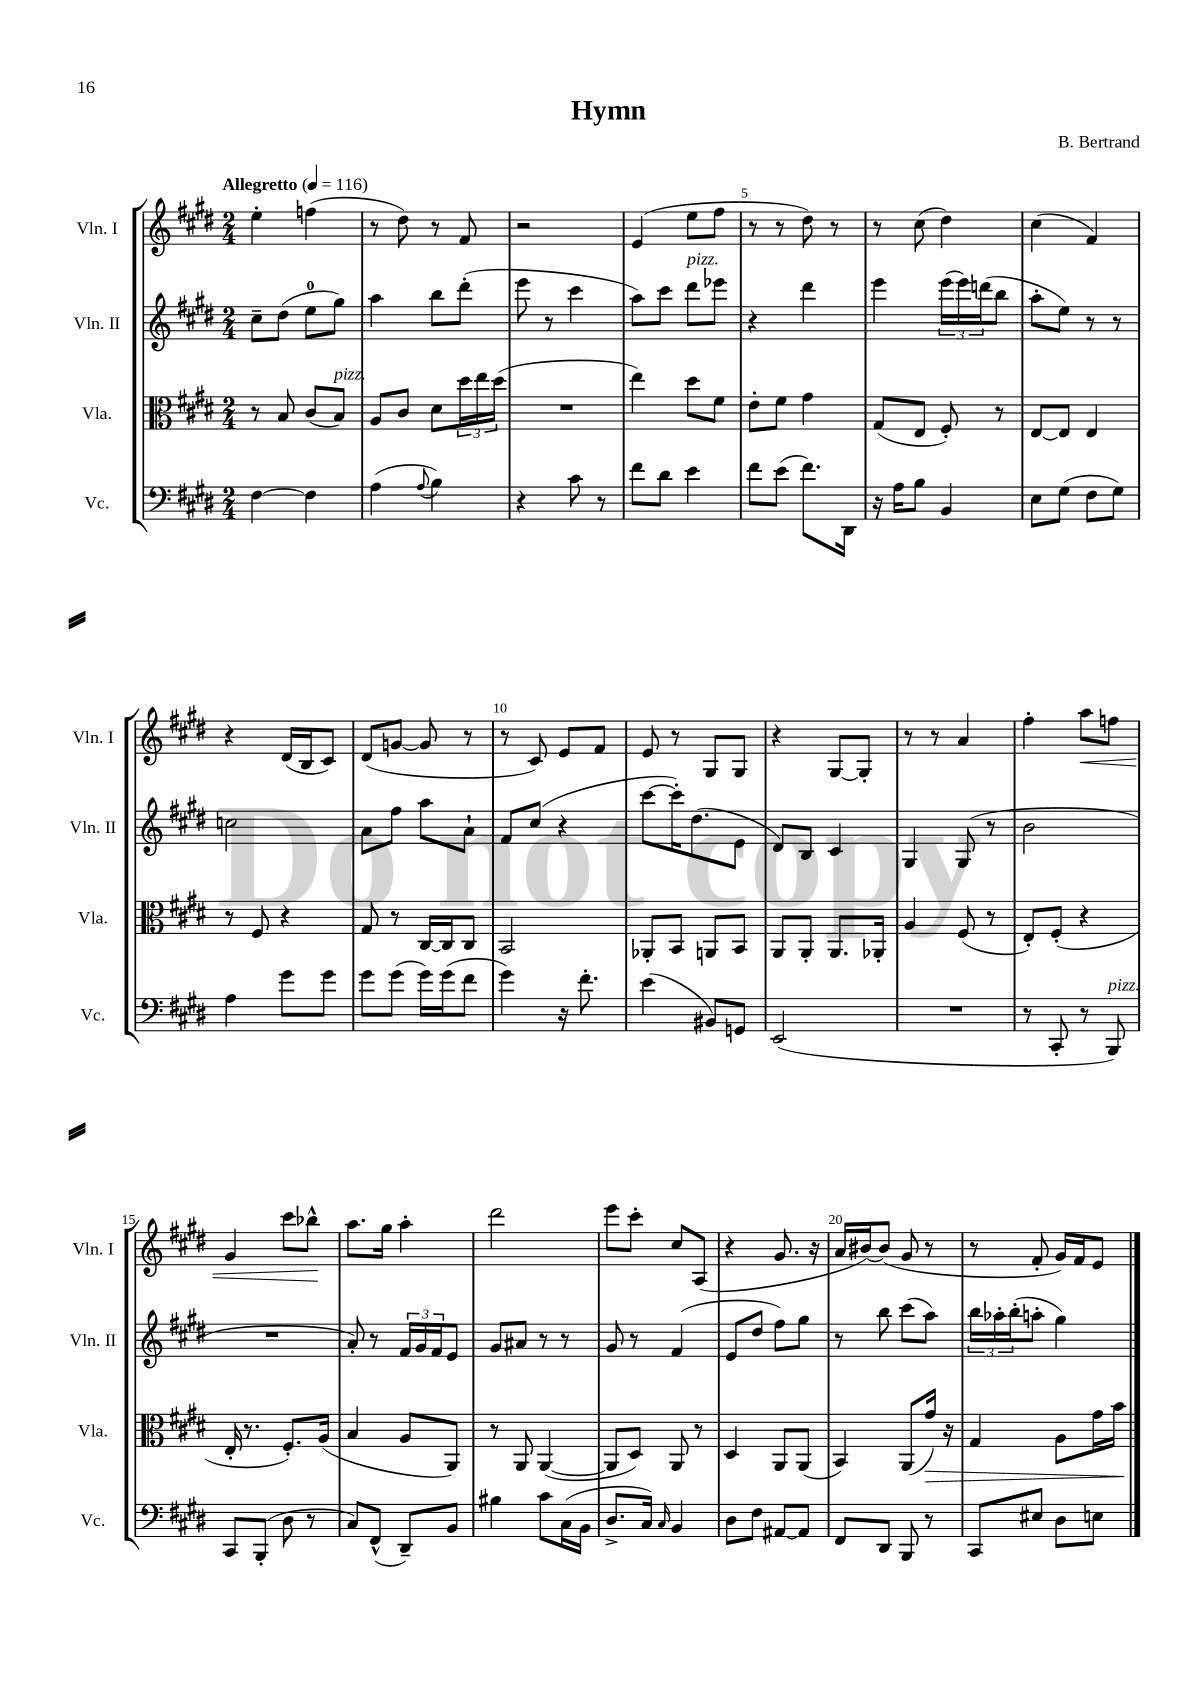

**kern	**kern	**kern	**kern
*staff4	*staff3	*staff2	*staff1
*clefF4	*clefC3	*clefG2	*clefG2
*k[f#c#g#d#]	*k[f#c#g#d#]	*k[f#c#g#d#]	*k[f#c#g#d#]
*M2/4	*M2/4	*M2/4	*M2/4
*MM116	*MM116	*MM116	*MM116
[4F#\	8r	8cc#~\L	4ee'\
.	8B/	(8dd#\J	.
4F#\]	(8c#/L	8ee\L	(4ff\
.	8B/J)	8gg#\J)	.
=	=	=	=
(4A\	8A/L	4aa\	8r
.	8c#/J	.	8dd#\)
8qqA/	.	.	.
4B\)	8d#\L	8bb\L	8r
.	24dd#\L	(8ddd#'\J	8f#/
.	24ee\	.	.
.	(24dd#\JJ	.	.
=	=	=	=
4r	2r	8eee\	2r
.	.	8r	.
8c#\	.	4ccc#\	.
8r	.	.	.
=	=	=	=
8f#\L	4ee\)	8aa\L)	(4e/
8d#\J	.	8ccc#\J	.
4e\	8dd#\L	8ddd#\L	8ee\L
.	8f#\J	8eee-\J	8ff#\J
=	=	=	=
8f#\L	8e'\L	4r	8r
(8e\J	8f#\J	.	8r
8.f#\L)	4g#\	4ddd#\	8dd#\)
.	.	.	8r
16DD#\Jk	.	.	.
=	=	=	=
16r	(8G#/L	4eee\	8r
16A\LK	.	.	.
8B\J	8E/J	.	(8cc#\
4BB/	8F#'/)	(24eee\LL	4dd#\)
.	.	24eee\)	.
.	.	(24ddd\J	.
.	8r	8bb\J	.
=	=	=	=
8E\L	[8E/L	8aa'\L	(4cc#\
(8G#\J	8E/]J	8ee\J)	.
8F#\L	4E/	8r	4f#/)
8G#\J)	.	8r	.
=	=	=	=
4A\	8r	2cc\	4r
.	8F#/	.	.
8g#\L	4r	.	(16d#/LL
.	.	.	16B/J
8g#\J	.	.	8c#/J)
=	=	=	=
8g#\L	8G#/	8a\L	(8d#/L
(8g#\J	8r	8ff#\J	[8g/J
16g#\LL)	[16C#/LL	8aa\L	8g/]
(16g#\J	16C#/]J	.	.
8f#\J	8C#/J	8a`\J	8r
=	=	=	=
4g#\)	2BB/	8f#/L	8r
.	.	(8cc#/J	8c#/)
16r	.	4r	8e/L
8.f#'\	.	.	.
.	.	.	8f#/J
=	=	=	=
(4e\	8AA-'/L	[8ccc#\L	8e/
.	8BB/J	16ccc#'\]K)	8r
.	.	(8.dd#\	.
8BB#/L)	8AA/L	.	8G#/L
8GG/J	8BB/J	8e\J	8G#/J
=	=	=	=
(2EE/	8AA/L	8d#/L)	4r
.	8AA'/J	8B/J	.
.	8.AA/L	4c#/	[8G#/L
.	.	.	8G#'/]J
.	16AA-'/Jk	.	.
=	=	=	=
2r	4A/	4G#/	8r
.	.	.	8r
.	(8F#/	(8G#/	4a/
.	8r	8r	.
=	=	=	=
8r	8E'/L)	2b\	4ff#'\
8CC#'/	(8F#'/J	.	.
8r	4r	.	8aa\L
8BBB/)	.	.	8ff\J
=	=	=	=
8CC#/L	16E'/	2r	4g#/
.	8.r	.	.
(8BBB'/J	.	.	.
8D#\	8.F#'/L)	.	8ccc#\L
8r	.	.	8bb-^^\J
.	(16A/Jk	.	.
=	=	=	=
8C#/L)	4B/	8a'/)	8.aa\L
(8FF#^^/J	.	8r	.
.	.	.	16gg#\Jk
8DD#~/L)	8A/L	24f#/LL	4aa'\
.	.	24g#/	.
.	.	24f#/J	.
8BB/J	8AA/J)	8e/J	.
=	=	=	=
4B#\	8r	8g#/L	2ddd#\
.	8AA/	8a#/J	.
8c#\L	([4AA/	8r	.
(16C#\L	.	8r	.
16BB\JJ	.	.	.
=	=	=	=
8.D#^/L	8AA/]L	8g#/	8eee\L
.	8D#/J)	8r	8ccc#'\J
16C#/Jk)	.	.	.
16qqC#/	.	.	.
4BB/	8AA/	(4f#/	8cc#/L
.	8r	.	(8A/J
=	=	=	=
8D#\L	4D#/	8e/L	4r
8F#\J	.	8dd#/J	.
[8AA#/L	8AA/L	8ff#\L)	8.g#/
8AA#/]J	(8AA/J	8gg#\J	.
.	.	.	16r
=	=	=	=
8FF#/L	4BB/)	8r	16a/LL
.	.	.	[16b#/J)
8DD#/J	.	8bb\	(8b#/]J
8BBB/	(8AA/L	(8ccc#\L	8g#/
8r	16g#/Jk)	8aa\J)	8r
.	16r	.	.
=	=	=	=
8CC#/L	4G#/	24bb\LL	8r
.	.	24aa-'\	.
.	.	(24bb'\J	.
8E#/J	.	8aa'\J	8f#'/
8D#\L	8A\L	4gg#\)	16g#/LL)
.	.	.	16f#/J
8E\J	16g#\L	.	8e/J
.	16b\JJ	.	.
==	==	==	==
*-	*-	*-	*-
